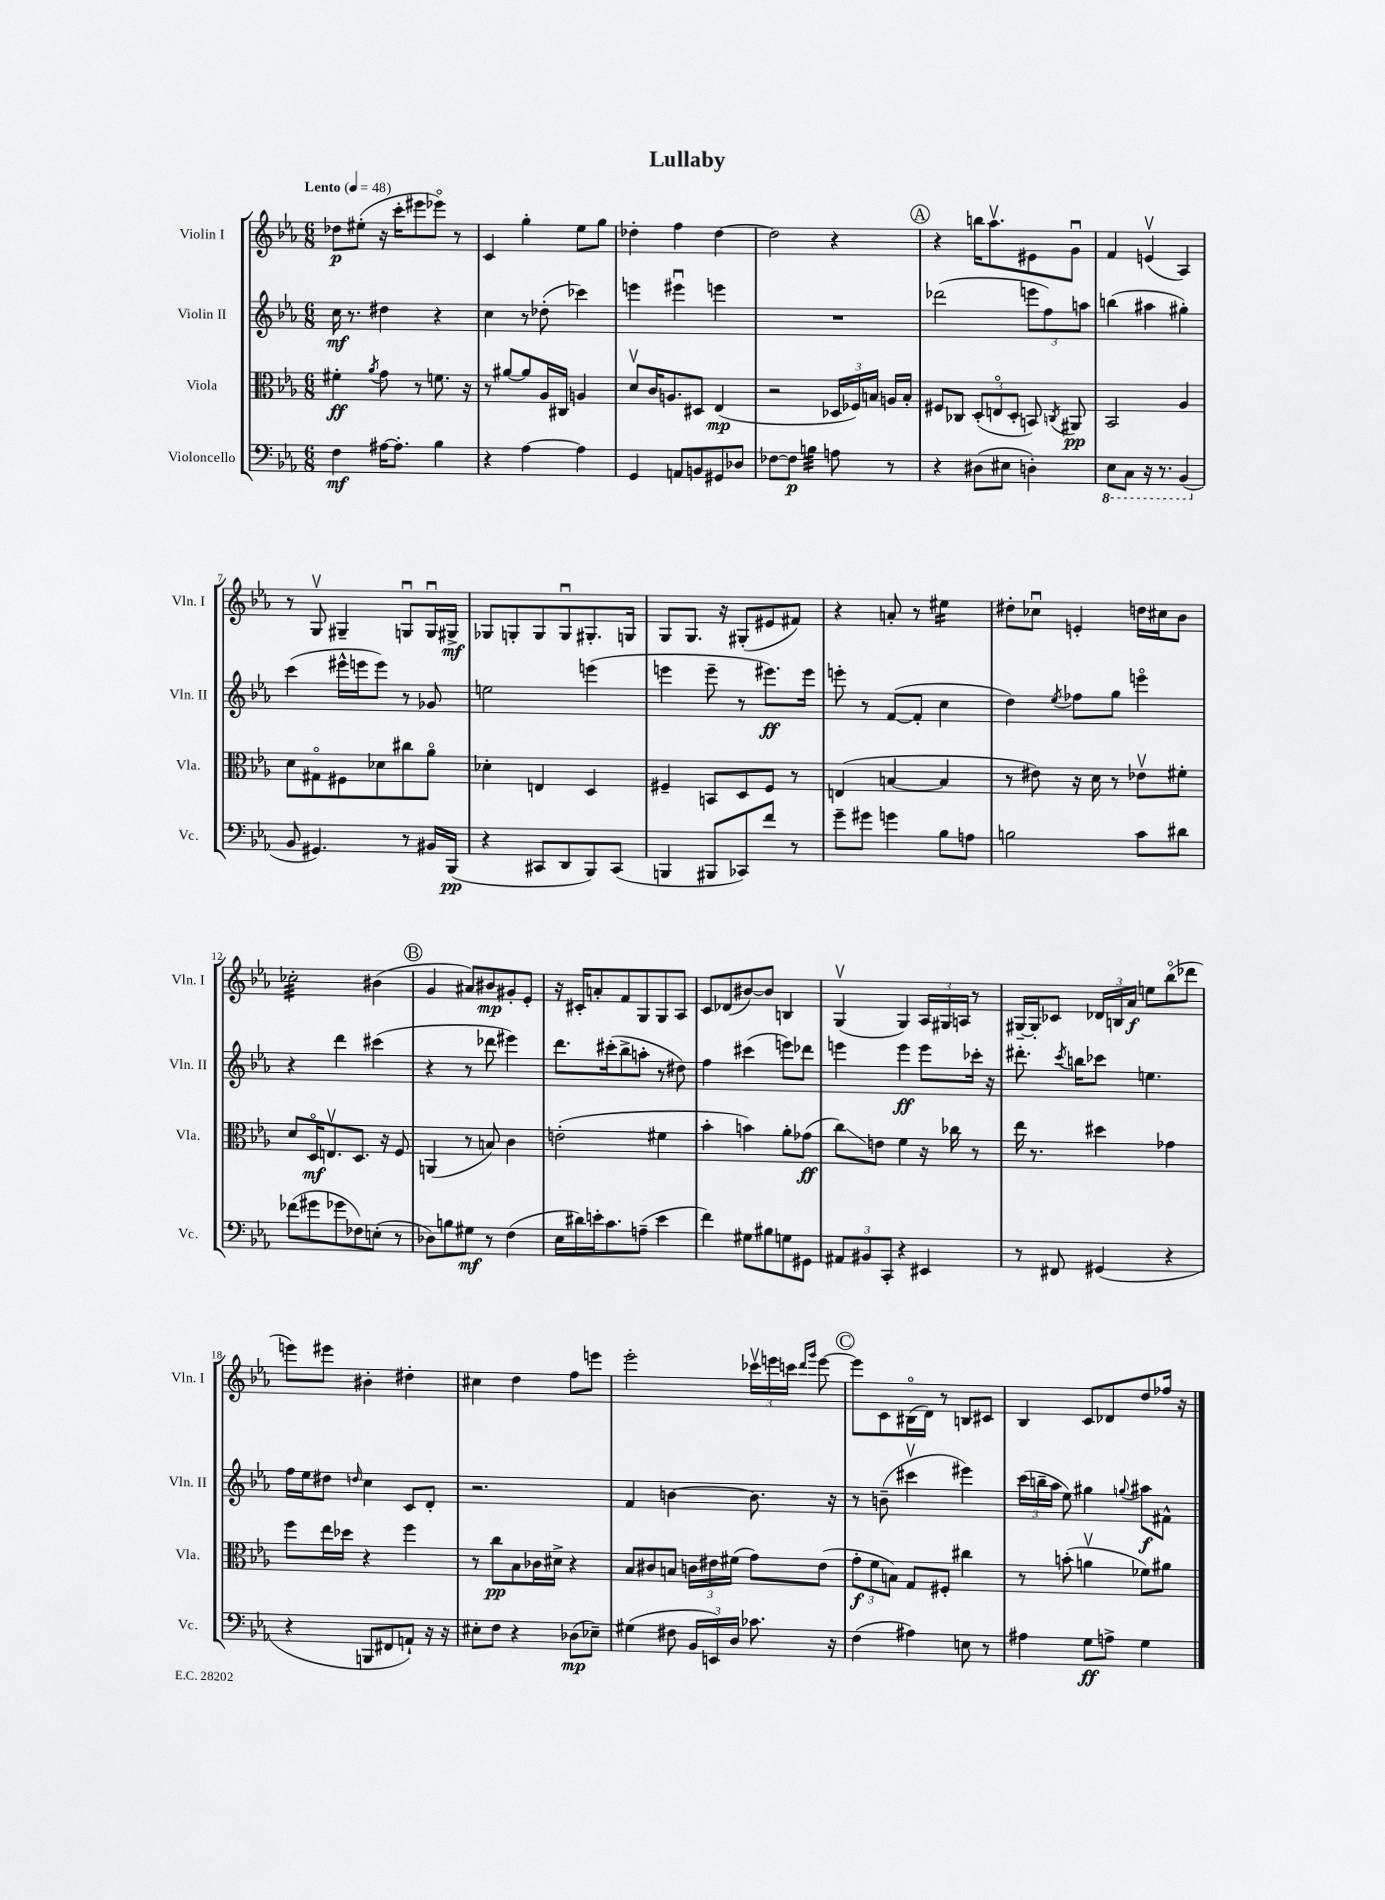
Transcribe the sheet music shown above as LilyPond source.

\header { title = "Lullaby" }
<<
\new StaffGroup <<
\new Staff = "s0" \with { instrumentName = "Violin I" shortInstrumentName = "Vln. I" } {
    \clef treble \key ees \major \numericTimeSignature \time 6/8 \tempo "Lento" 4 = 48
    \autoBeamOff des''8[\p eis''8]-.( r16 c'''16[-. eis'''8 ees'''8]\flageolet) r8 |
    c'4 g''4-. ees''8[ g''8] |
    des''4-. f''4 des''4~ |
    des''2 r4 |
    \mark \markup { \circle "A" } r4 b''16[ aes''8.\upbow eis'8 g'8]\downbow |
    f'4 e'4\upbow( aes4) |
    r8 g8\upbow gis4-- g8[\downbow g16\downbow gis16]->\mf |
    ges8[ g8-. g8 g8\downbow gis8.-. g16] |
    g8[ g8.] r16 gis8[-.( eis'8 fis'8]) |
    r4 a'8-. r8 eis''4:16 |
    dis''8[-. ces''8]\downbow e'4-. d''16[ cis''16 bes'8] |
    ces''2:32-. bis'4( |
    \mark \markup { \circle "B" } g'4 ais'8[) bis'8\mp gis'8-. ees'8]-. |
    r16 cis'16[-. a'8-. f'8 g8 g8 aes8] |
    c'8[ des'8( bis'8~) bis'8] b4 |
    g4\upbow( g4) \tuplet 3/2 { aes16[ gis16 a16] } r8 |
    gis16[~-- gis16-. ces'8] \tuplet 3/2 { des'16[ b16 aes'16]\f } e''8[ bes''8\flageolet( des'''8] |
    e'''8[) eis'''8] bis'4-. dis''4-. |
    cis''4 d''4 f''8[ e'''8] |
    ees'''2-. \tuplet 3/2 { ces'''16[\upbow e'''16 c'''16] } \grace { d'''16[ g'''16] } e'''8~ |
    \mark \markup { \circle "C" } e'''8[ c'8 bis16\flageolet( d'16]) r8 b8[ cis'8] |
    bes4 c'8[ des'8 d''8 fes''16] r16 \bar "|." |
}
\new Staff = "s1" \with { instrumentName = "Violin II" shortInstrumentName = "Vln. II" } {
    \clef treble \key ees \major \numericTimeSignature \time 6/8
    \autoBeamOff c''16\mf r8. dis''4 r4 |
    c''4 r8 des''8-.( ces'''4) |
    e'''4 eis'''4\downbow e'''4 |
    R2. |
    \mark \markup { \circle "A" } des'''2( \tuplet 3/2 { e'''8[ f''8) a''8] } |
    b''4( ais''4 gis''4-.) |
    c'''4( eis'''16[-^ e'''16 e'''8]) r8 ges'8 |
    e''2 e'''4( |
    e'''4 e'''8-- r8 eis'''8.[\ff) eis'''16] |
    e'''8-. r8 f'8[~( f'8]-. c''4 |
    d''4) \acciaccatura { ees''8 } fes''8[ g''8] e'''4\flageolet |
    r4 d'''4 cis'''4( |
    \mark \markup { \circle "B" } r4 r8 des'''8 eis'''4) |
    d'''8.[ cis'''16-.( bes''8-> a''8]-. r8 dis''8) |
    f''4 cis'''4( e'''8[) des'''8] |
    e'''4 e'''4\ff e'''8[ ces'''16]-. r16 |
    dis'''8.-. \acciaccatura { c'''8 } b''16[ ces'''8] e''4. |
    f''16[ ees''16 dis''8] \grace { d''16 } c''4 c'8[ d'8]-. |
    r2. |
    f'4 b'4~ b'8. r16 |
    \mark \markup { \circle "C" } r8 b'8--( cis'''4\upbow eis'''4) |
    \tuplet 3/2 { c'''16[( b''16-- aes''16] } ees''8) gis''4 \appoggiatura { g''8 } ais''8[\f fis'8]-^ \bar "|." |
}
\new Staff = "s2" \with { instrumentName = "Viola" shortInstrumentName = "Vla." } {
    \clef alto \key ees \major \numericTimeSignature \time 6/8
    \autoBeamOff fis'4-.\ff \acciaccatura { aes'8 } g'8 r8 f'8. r16 |
    r8 ais'8[~ ais'8 aes16 cis16] a4 |
    d'8[\upbow c'16 a8. dis8] ees4\mp( |
    r2 \tuplet 3/2 { des16[ fes16) b16] } a16[ b16]-. |
    \mark \markup { \circle "A" } fis8[ ces8] \tuplet 3/2 { d8[-.( e8\flageolet d8]-. } b,8) \acciaccatura { c8 } ais,8\pp |
    bes,2 aes4 |
    d'8[ gis8\flageolet fis8 des'8 cis''8 aes'8]\flageolet |
    des'4-. e4 d4 |
    fis4-- b,8[ d8 fis8] r8 |
    e4( b4~ b4 |
    r8 eis'8) r16 d'16 r8 ees'8[\upbow fis'8]-. |
    d'8[ d16\flageolet\mf e8.\upbow d8.] r16 f8 |
    \mark \markup { \circle "B" } a,4( r8 b8) c'4 |
    e'2-.( fis'4 |
    bes'4-. b'4) aes'8[-. ges'8]\ff( |
    c''8[\glissando) e'8] f'4 r16 ces''16 r8 |
    ees''16 r8. dis''4 ges'4 |
    f''8[ ees''16 des''16] r4 f''4 |
    r8 c''8[\pp bes8 ces'16 dis'16]-> r4 |
    bes8[ cis'8 b8] \tuplet 3/2 { c'16[ eis'16 fis'16]( } g'8[) eis'8]( |
    \mark \markup { \circle "C" } \tuplet 3/2 { g'8[-.\f f'8 b8]) } g8[ fis8]-. cis''4 |
    r8 b'8-.( a'4\upbow fes'8[) ais'8] \bar "|." |
}
\new Staff = "s3" \with { instrumentName = "Violoncello" shortInstrumentName = "Vc." } {
    \clef bass \key ees \major \numericTimeSignature \time 6/8
    \autoBeamOff f4\mf ais16[~ ais8.]-. bes4 |
    r4 aes4~ aes4 |
    g,4 a,8[ b,8 gis,8 des8] |
    fes8[~ fes8]\p b4:32 a8 r8 |
    \mark \markup { \circle "A" } r4 dis8[( eis8] d4-.) |
    \ottava #-1 ees,8[ c,8] r16 r8. bes,,4( \ottava #0 |
    bes,8 gis,4.) r8 bis,16[ bes,,16]\pp( |
    r4 cis,8[ d,8 bes,,8) cis,8]( |
    b,,4 bis,,8[ ces,8) f'8] r8 |
    g'8[-- gis'8] g'4 bes8[ a8] |
    b2 c'8[ dis'8] |
    fes'8[( gis'8 ges'8 fes8) e8]-.( r8 |
    \mark \markup { \circle "B" } des8[) b8 gis8]\mf r8 f4( |
    ees16[ dis'16) e'16-. c'8. a8]--( e'4 |
    f'4) gis8[ bis8 g8 gis,8] |
    \tuplet 3/2 { ais,8[ bis,8 c,8]-. } r4 eis,4 |
    r8 fis,8 gis,4( r4 |
    r4 b,,8[ fis,8 a,8]-!) r16 r16 |
    eis8[-. f8] r4 des8[\mp( ees8]--) |
    gis4( fis8 \tuplet 3/2 { bes,16[ e,16) d16] } ces'8. r16 |
    \mark \markup { \circle "C" } f4( ais4) e8 r8 |
    ais4 g8[\ff a8]-> g4 \bar "|." |
}
>>
>>
